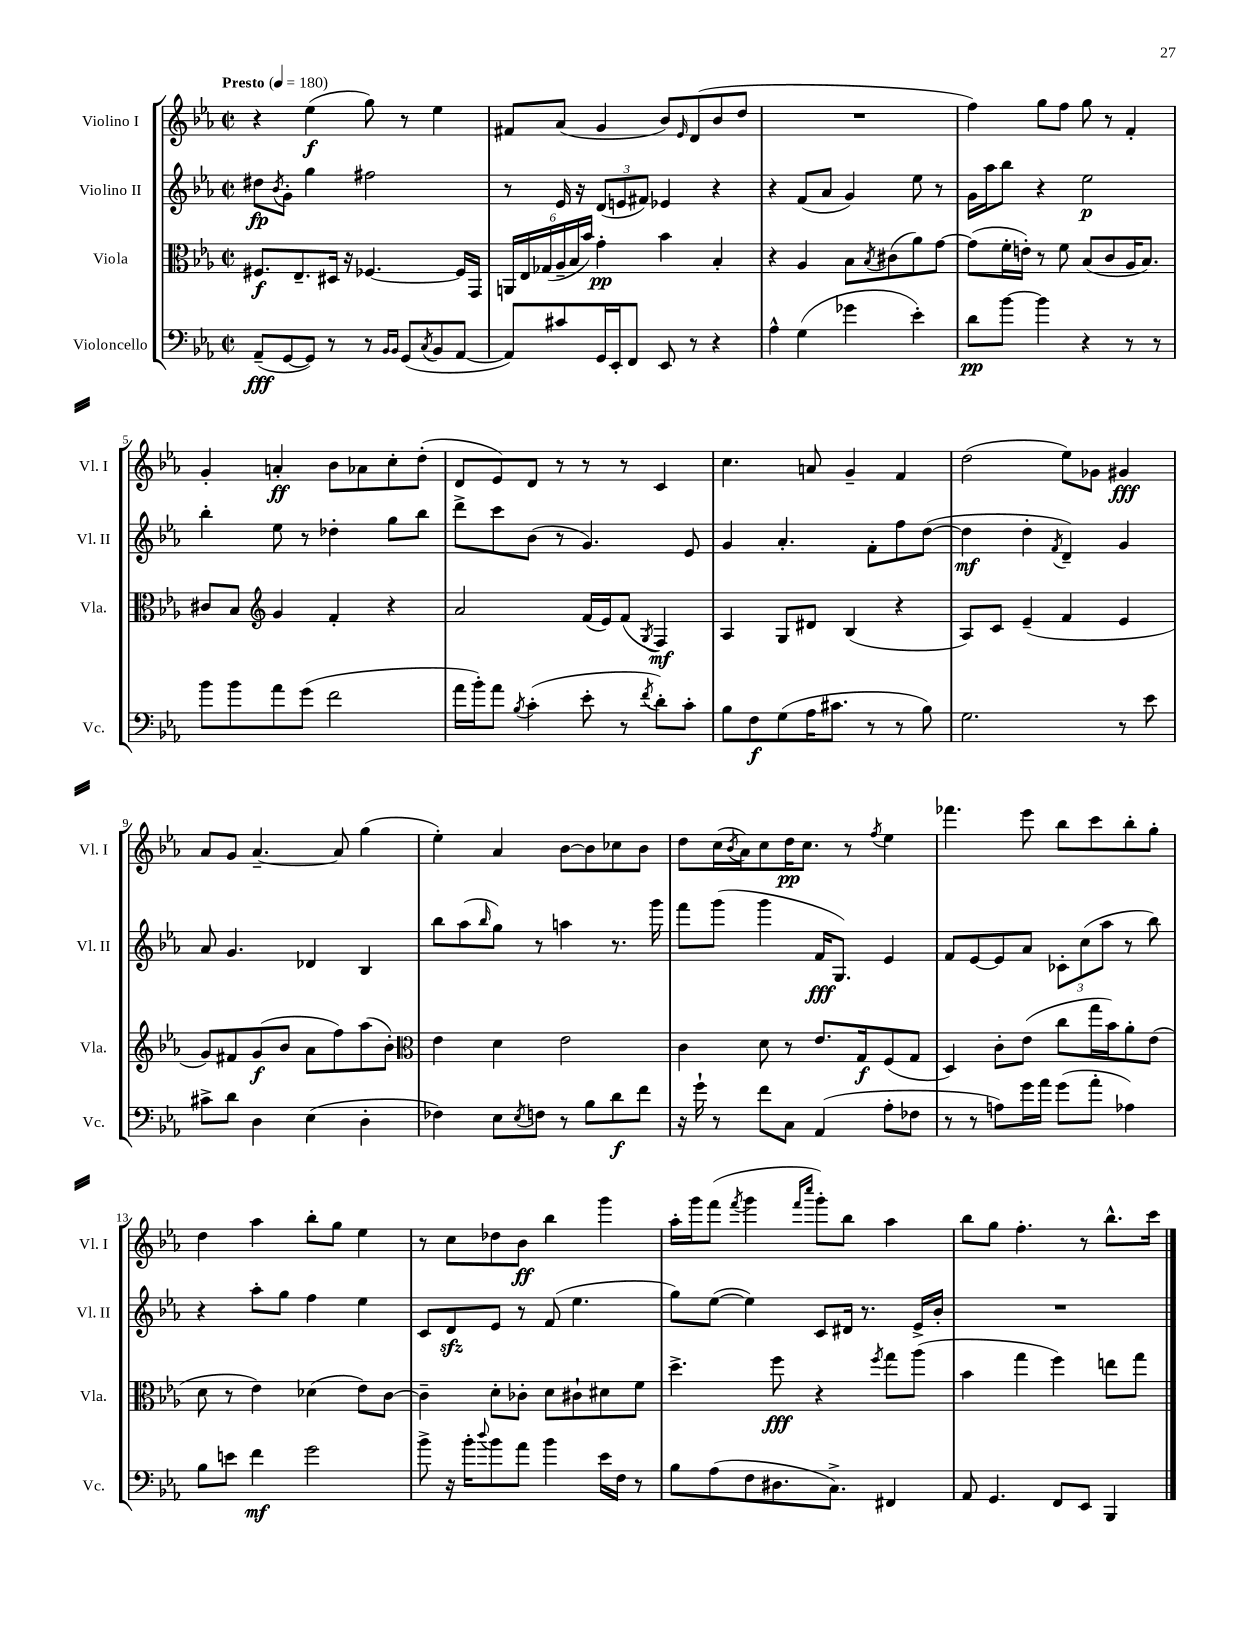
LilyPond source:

<<
\new StaffGroup <<
\new Staff = "s0" \with { instrumentName = "Violino I" shortInstrumentName = "Vl. I" } {
    \clef treble \key ees \major \defaultTimeSignature \time 2/2 \tempo "Presto" 4 = 180
    r4 ees''4\f( g''8) r8 ees''4 |
    fis'8 aes'8( g'4 bes'8) \grace { ees'16 } d'8( bes'8 d''8 |
    R1 |
    f''4) g''8 f''8 g''8 r8 f'4-. |
    g'4-. a'4-.\ff bes'8 aes'8 c''8-. d''8-.( |
    d'8 ees'8) d'8 r8 r8 r8 c'4 |
    c''4. a'8 g'4-- f'4 |
    d''2( ees''8) ges'8 gis'4\fff |
    aes'8 g'8 aes'4.~-- aes'8 g''4( |
    ees''4-.) aes'4 bes'8~ bes'8 ces''8 bes'8 |
    d''8 c''16( \acciaccatura { bes'8 } aes'16) c''8 d''16\pp c''8. r8 \acciaccatura { f''8 } ees''4 |
    fes'''4. ees'''8 bes''8 c'''8 bes''8-. g''8-. |
    d''4 aes''4 bes''8-. g''8 ees''4 |
    r8 c''8 des''8 bes'8\ff bes''4 g'''4 |
    aes''16-. g'''16 f'''8( \acciaccatura { f'''8 } g'''4 \grace { f'''16 c''''16 } g'''8-.) bes''8 aes''4 |
    bes''8 g''8 f''4.-. r8 bes''8.-^ c'''16 \bar "|." |
}
\new Staff = "s1" \with { instrumentName = "Violino II" shortInstrumentName = "Vl. II" } {
    \clef treble \key ees \major \defaultTimeSignature \time 2/2
    dis''8\fp \acciaccatura { bes'8 } g'8-. g''4 fis''2 |
    r8 ees'16 r16 \tuplet 3/2 { d'8( e'8 fis'8) } ees'4 r4 |
    r4 f'8( aes'8 g'4) ees''8 r8 |
    g'16 aes''16 bes''8 r4 ees''2\p |
    bes''4-. ees''8 r8 des''4-. g''8 bes''8 |
    d'''8-> c'''8 bes'8( r8 g'4.) ees'8 |
    g'4 aes'4.-. f'8-. f''8 d''8~( |
    d''4\mf d''4-. \acciaccatura { f'8 } d'4--) g'4 |
    aes'8 g'4. des'4 bes4 |
    bes''8 aes''8( \grace { bes''16 } g''8) r8 a''4 r8. g'''16 |
    f'''8 g'''8( g'''4 f'16\fff g8.) ees'4 |
    f'8 ees'8~ ees'8 aes'8 \tuplet 3/2 { ces'8-. c''8( aes''8 } r8 bes''8) |
    r4 aes''8-. g''8 f''4 ees''4 |
    c'8 d'8\sfz ees'8 r8 f'8( ees''4. |
    g''8) ees''8~( ees''4) c'8 dis'16 r8. ees'16-> bes'16-. |
    R1 \bar "|." |
}
\new Staff = "s2" \with { instrumentName = "Viola" shortInstrumentName = "Vla." } {
    \clef alto \key ees \major \defaultTimeSignature \time 2/2
    fis8.\f ees8.-- dis16 r16 fes4.~ fes16 g,16 |
    \tuplet 6/4 { a,16 ees16 ges16( aes16-- bes16 bes'16) } g'4-.\pp bes'4 bes4-. |
    r4 aes4 bes8 \acciaccatura { bes8 } cis'8( aes'8) g'8~ |
    g'8( f'16-. e'16-.) r8 f'8 bes8( c'8 aes16 bes8.) |
    cis'8 bes8 \clef treble g'4 f'4-. r4 |
    aes'2 f'16( ees'16) f'8( \acciaccatura { g8 } f4\mf) |
    aes4 g8 dis'8 bes4( r4 |
    aes8) c'8 ees'4--( f'4 ees'4 |
    g'8) fis'8 g'8\f( bes'8 aes'8 f''8) aes''8( bes'8-.) |
    \clef alto ees'4 d'4 ees'2 |
    c'4 d'8 r8 ees'8. g16\f f8( g8 |
    d4) c'8-. ees'8( c''8 g''16 bes'16) aes'8-. ees'8( |
    d'8 r8 ees'4) des'4( ees'8) c'8~ |
    c'4-- d'8-. ces'8-. d'8 cis'8-! dis'8 f'8 |
    d''4.-> f''8\fff r4 \acciaccatura { f''8 } g''8 aes''8( |
    bes'4 g''4 f''4) e''8 g''8 \bar "|." |
}
\new Staff = "s3" \with { instrumentName = "Violoncello" shortInstrumentName = "Vc." } {
    \clef bass \key ees \major \defaultTimeSignature \time 2/2
    aes,8--\fff( g,8~ g,8) r8 r8 \grace { bes,16 bes,16 } g,8( \acciaccatura { c8 } bes,8 aes,8~ |
    aes,8) cis'8 g,16 ees,16-. f,8 ees,8 r8 r4 |
    aes4-^ g4( ges'4 ees'4-.) |
    d'8\pp bes'8~ bes'4 r4 r8 r8 |
    bes'8 bes'8 aes'8 g'8( f'2 |
    aes'16 bes'16-.) aes'8 \acciaccatura { bes8 } c'4-.( ees'8-. r8 \acciaccatura { f'8 } d'8-.) c'8-. |
    bes8 f8\f g8( aes16 cis'8. r8 r8 bes8) |
    g2. r8 ees'8 |
    cis'8-> d'8 d4 ees4( d4-. |
    fes4) ees8 \acciaccatura { ees8 } f8 r8 bes8 d'8\f f'8 |
    r16 g'16-! r8 f'8 c8 aes,4( aes8-. fes8 |
    r8 r8 a8) g'16 aes'16 g'8( aes'8-. aes4) |
    bes8 e'8 f'4\mf g'2 |
    bes'8-> r16 bes'16-. \appoggiatura { d''8 } bes'8 aes'8 bes'4 ees'16 f16 r8 |
    bes8 aes8( f8 dis8. c8.->) fis,4 |
    aes,8 g,4. f,8 ees,8 bes,,4 \bar "|." |
}
>>
>>
